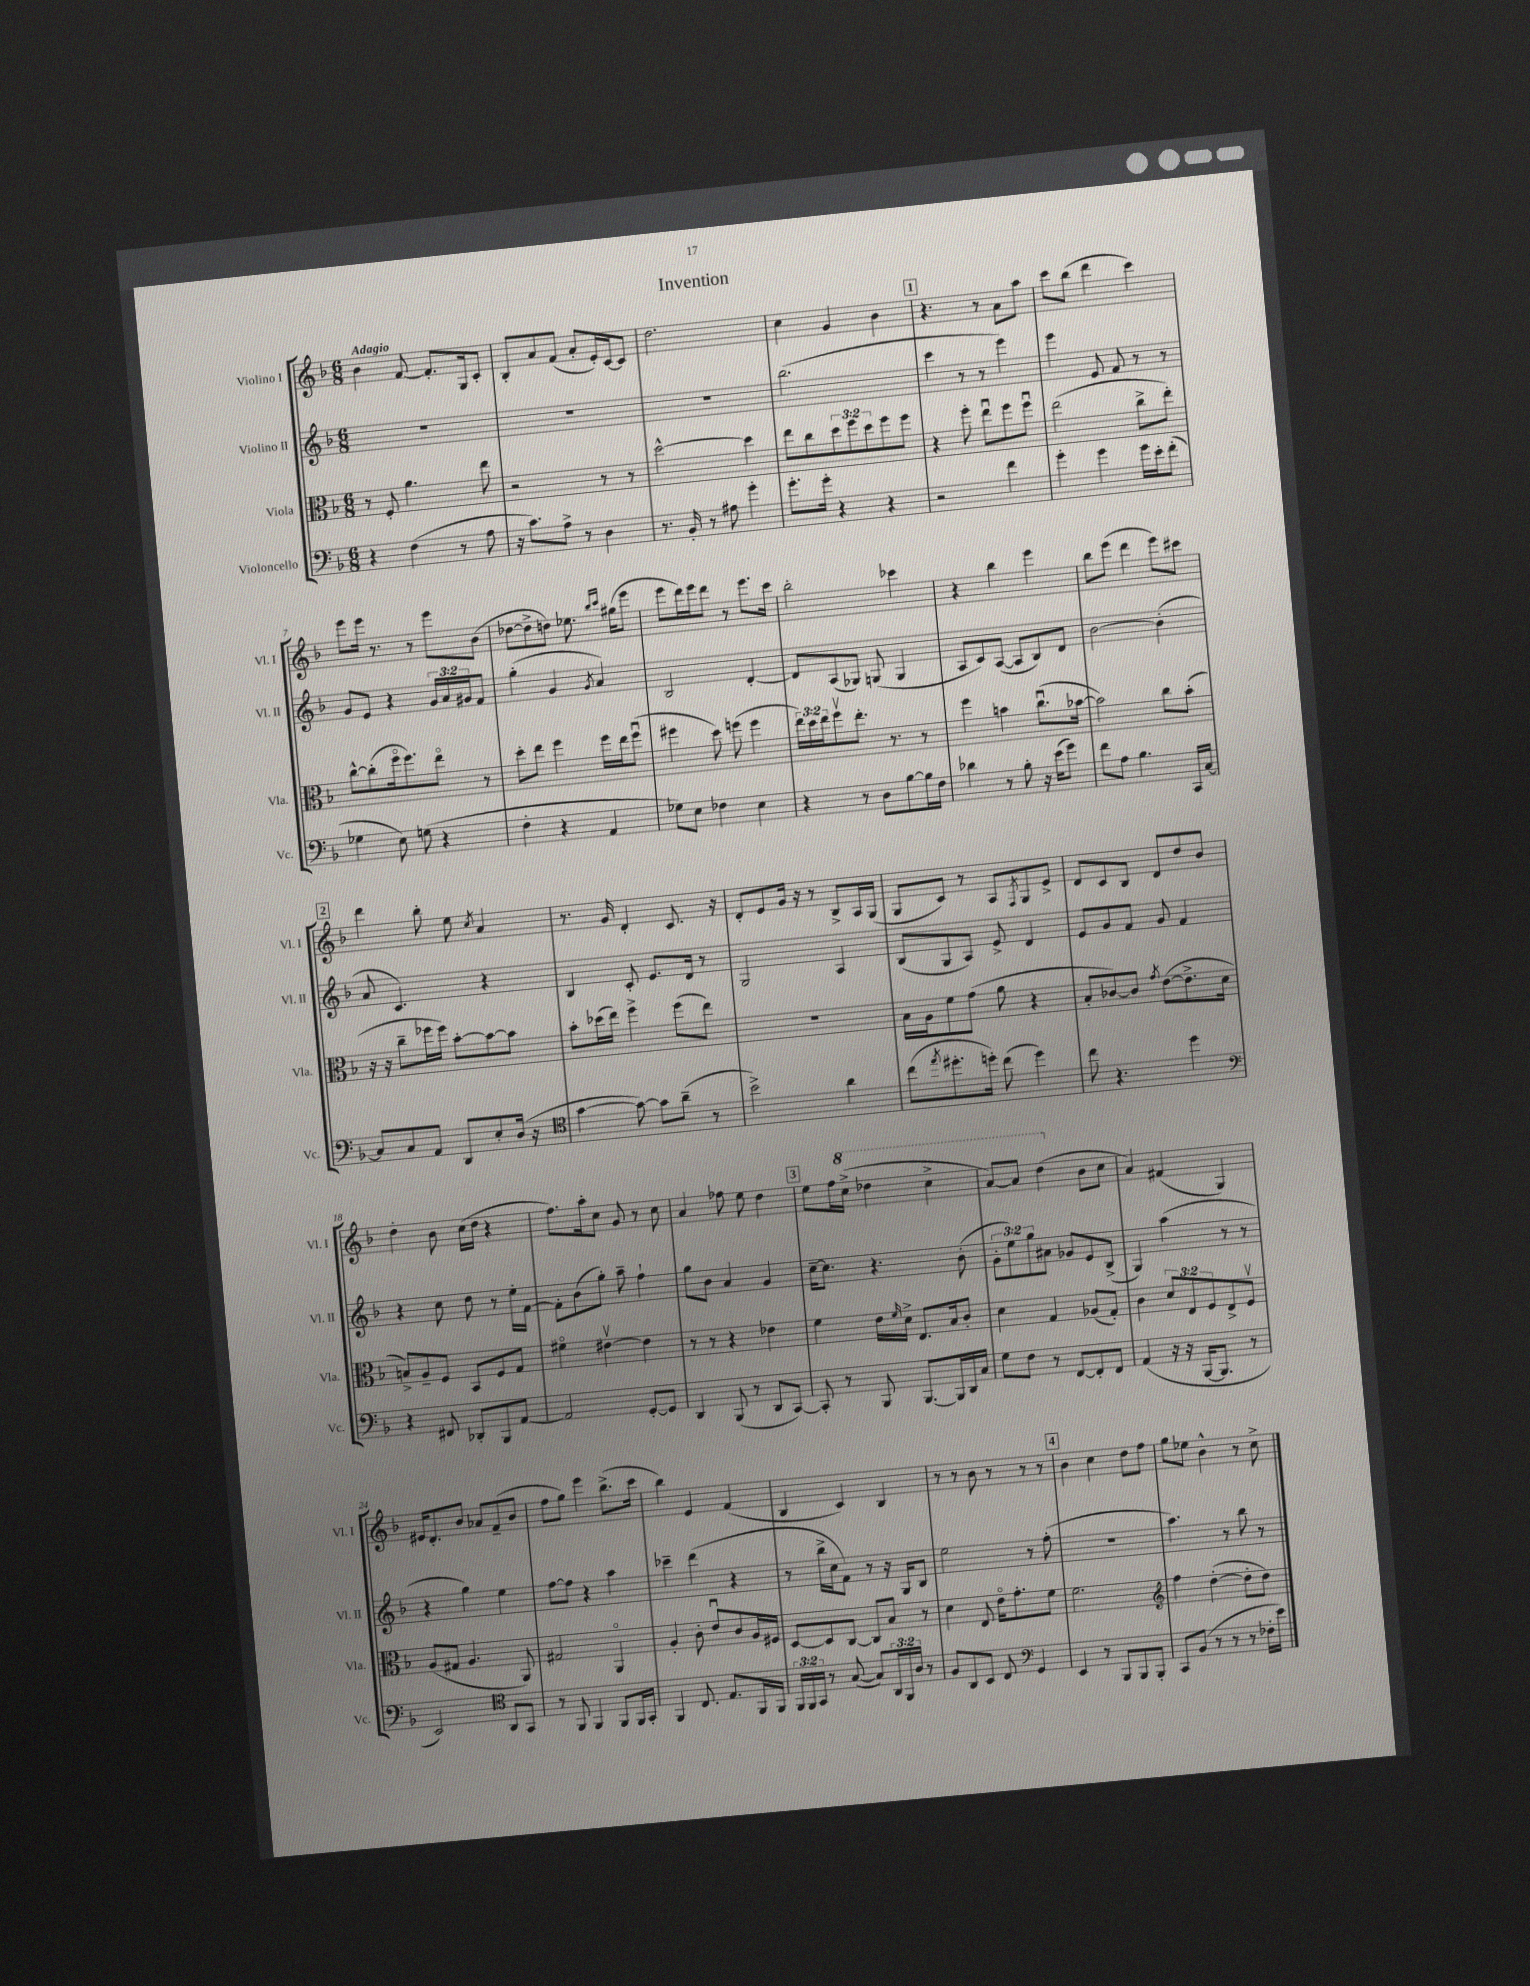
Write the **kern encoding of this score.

**kern	**kern	**kern	**kern
*staff4	*staff3	*staff2	*staff1
*clefF4	*clefC3	*clefG2	*clefG2
*k[b-]	*k[b-]	*k[b-]	*k[b-]
*M6/8	*M6/8	*M6/8	*M6/8
4r	8r	2.r	4b-\
.	8F'/	.	.
(4F\	4.a\	.	[8f/
.	.	.	8.f'/]L
8r	.	.	.
.	.	.	16G/k
8A\	8ee\	.	8c'/J
=	=	=	=
16r	2r	2.r	8B-'/L
8.c\L)	.	.	.
.	.	.	8a/
8A^\J	.	.	(8f/J
8r	.	.	8a'/L
4D\	8r	.	16e'/L)
.	.	.	[16c/J
.	8r	.	8c/]J
=	=	=	=
8.r	[2dd^^\	2.r	2.dd\
16BB-'/	.	.	.
8r	.	.	.
8A#\	.	.	.
4g'\	4dd\]	.	.
=	=	=	=
8.g'\L	8ee\L	(2.bb-\	4cc\
.	8cc\	.	.
16g'\Jk	.	.	.
4r	12dd\	.	4g/
.	12ff\	.	.
.	12dd\	.	.
4r	8ff\	.	4b-\
.	8ff\J	.	.
=	=	=	=
2r	4r	4ccc\	4.r
.	8ff'\	8r	.
.	8eeu\L	8r	8r
4f\	8ff\	4eee\)	8a\L
.	8ffu\J	.	8aa\J
=	=	=	=
4g'\	(2ee\	4eee\	8ccc\L
.	.	.	(8bb-\J
4g\	.	8e/	4ddd\
.	.	8f/	.
16g\LL	8cc^\L	8r	4ccc\)
16e'\J	.	.	.
(8f'\J	8ee'\J)	8r	.
=	=	=	=
4G-\	[8cc^^\L	8g/L	8eee\L
.	(8cc'\]	8e/J	16eee\Jk
.	.	.	8.r
8E\)	16ffo\k	4r	.
.	8.ff\)	.	.
(8G\	.	.	8r
4r	8eeo\J	24g/LL	8eee\L
.	.	24a/	.
.	.	24g#/J	.
.	8r	8f/J	(8b-\J
=	=	=	=
4F'\	8dd'\L	(4gg'\	[8dd-\L
.	8ee\J	.	8dd-^\]
4r	4ff\	4g/	8dd\J)
.	.	.	8.ee-\
.	.	8qg/	.
4AA/	16ff\LL	4a/)	.
.	.	.	16qqbb-/LL
.	.	.	16qqccc/JJ
.	16ee\J	.	(16gg#\LK
.	(8ffu\J	.	8eee\J
=	=	=	=
8G-\L)	4ff#\	2B-/	8eee\L
8E\J	.	.	16ddd\L)
.	.	.	16eee\J
4F-\	8dd\)	.	8ddd\J
.	(8ff\	.	8r
4E\	4ff\	[4d'/	8.eee\L
.	.	.	16ccc\Jk
=	=	=	=
4r	24ee\LL)	8d/]L	2bb-'\
.	24dd\	.	.
.	24ee\J	.	.
.	8ffv\	(8A/	.
8r	8.ee'\J	8G-/J)	.
8D\L	.	(8G/	.
.	8.r	.	.
[8B-\	.	4G/	4ccc-\
16B-\]L	8r	.	.
16F\JJ	.	.	.
=	=	=	=
4d-\	4ff\	8A/L	4r
.	.	8c/)	.
8r	4b\	([8A/J	4bb-\
8B-'\	.	8A/]L	.
16r	(8.ccu\L	8B-/)	4eee\
(16e\LK	.	.	.
8g\J)	.	8d/J	.
.	[16b-\Jk	.	.
=	=	=	=
8f\L	2b-\])	[2b-\	8bb-\L
8A\J	.	.	(8eee\J
4.B-\	.	.	4ddd\
.	8cc\L	(4b-'\]	8eee\L)
16CC/LL	(8b-'\J	.	8ccc#\J
[16C/JJ	.	.	.
=	=	=	=
8C/]L	16r	8a/	4ddd\
.	16r	.	.
8C/	8cc~\L	4.c/)	.
8AA/J	16ff-\L	.	8bb-'\
.	16ff-\JJ)	.	.
8DD/L	[8b-'\L	.	8ee\
.	.	.	8qcc/
8E'/	8b-\_	4r	4a/
(16D/Jk	8b-\]J	.	.
16r	.	.	.
=	=	=	=
*clefC4	*	*	*
[4g\	8b-'\L	4B-/	8.r
.	(16dd-\L	.	.
.	16ee\JJ)	.	16g/
8g\_)	4ff^\	8c'/	4d'/
8g\]L	.	8.e/L	.
(8a~\J	(8ff\L	.	8.c/
.	.	16d/Jk	.
8r	8ee\J)	8r	.
.	.	.	16r
=	=	=	=
2b-^\)	2.r	2G/	8d'/L
.	.	.	8e/
.	.	.	16g/Jk
.	.	.	16r
.	.	.	8r
4a\	.	4A/	8B-^/L
.	.	.	16A/L
.	.	.	(16G/JJ
=	=	=	=
(8cc\L	16B-\LL	(8B-/L	8G/L
.	16A\J	.	.
8qee/	.	.	.
8.dd#'\	8f\	8G/	8c/J)
.	(8g\J	8A/J)	8r
16dd'\Jk)	.	.	.
(8cc\	8a\	8e^/	8A/L
.	.	.	8qF/
4dd\)	4r	4d/	8G/
.	.	.	8e^/J
=	=	=	=
8cc\	8B-'/L	8e/L	8d/L
4.r	[8c-/)	8g/	8c/
.	8c-/]J	8f/J	8B-/J
.	8qg/	.	.
.	([8e\L	8g/	8d/L
4dd\	8.e^\]	4f/	8dd/
.	.	.	8b-/J
.	16d\Jk	.	.
=	=	=	=
*clefF4	*	*	*
4r	8B^/L)	4r	4dd'\
.	8A~/	.	.
8FF#/	8F/J	8cc\	8b-\
8DD-'/L	8BB-/L	8dd\	(16cc\LL
.	.	.	16dd\JJ
8BBB-/	8F/	8r	4r
[8AA/J	8G/J	16ee'\LL	.
.	.	[16f\JJ	.
=	=	=	=
2AA/]	4f#o\	8f'\]L	8.ff\L)
.	.	(8b-\	.
.	.	.	16aa'\k
.	[4e#v\	8gg'\J)	8cc\J
.	.	8aa~\	8g/
[8GG'/L	4e#\]	4ff`\	8r
8GG/]J	.	.	8cc\
=	=	=	=
4DD/	8r	8gg\L	4a/
.	8r	8b-\J	.
(8BBB-/	4r	4a/	8ff-\
8r	.	.	8ee\
8DD/L	4e-\	4g/	4dd\
[8CC/J)	.	.	.
=	=	=	=
8CC'/]	4f\	[16cc~\LK	8ee\L
.	.	8.cc\]J	.
8r	.	.	16ff\L
.	.	.	(16ccc^\JJ
8BBB-/	16e\LL	4.r	4ddd-\
.	16qqf/	.	.
.	16d^\JJ	.	.
[8.BBB-/L	8.E/L	.	.
.	.	.	4ccc^\
16BBB-/]L	16B-/k	.	.
16DD/	8c'/J	(8b-'\	.
16C/JJ	.	.	.
=	=	=	=
8G\L	4d\	12g'\L	[8aa/L)
.	.	12ee\)	.
8F\J	.	.	8aa/]J
.	.	12gg\	.
8r	4G/	8a#\J	(4ddd\
[8FF/L	.	8g-/L	.
8FF'/]	(8A-/L	8e/	8b-\L
8FF/J	8G'/J)	(8B-^/J	8cc\J
=	=	=	=
(4AA/	4c\	4G/)	4a/)
16r	12d/L	(4aa\	(4f#/
16r	.	.	.
.	12E/	.	.
[16BBB-/LK	.	.	.
.	12F/	.	.
8.BBB-/]J	.	.	.
.	8E^/	8r	4G/)
8r	8Fv/J	8r	.
=	=	=	=
2EE/)	(8A/L	4r	16e#/LK
.	.	.	8.d'/
.	8G#/J	.	.
.	4.A/	4gg\)	8b-/J
.	.	.	8a-/L
*clefC4	*	*	*
8AA/L	.	4ee\	(8f~/
8GG/J	8AA/)	.	8b-/J
=	=	=	=
8r	2G#/	[8ff\L	8ff\L
8FF/	.	8ff\]J	8gg\J)
4FF/	.	4r	4eee\
8FF/L	4AAo/	4aa\	(8.bb-^\L
16FF/L	.	.	.
16GG'/JJ	.	.	16ccc\Jk
=	=	=	=
4FF/	4A'/	4ccc-~\	4bb-\)
8.C/	8c'\	(4ddd\	4e/
.	8eu/L	.	.
8.E/L	.	.	.
.	8c/	4r	(4f/
16FF/L	16A/L	.	.
16FF/JJ	16F#/JJ	.	.
=	=	=	=
24FF/LL	[8D/L	8r	4B-/
24FF/	.	.	.
24GG/JJ	.	.	.
8r	8D/]	16bb-^\LL	.
.	.	16cc\J	.
([8G/	[8C/J	8f\J)	4c/)
8G/]L)	8C/]L	8r	.
24AA/L	8B-/J	16r	4B-/
24FF/	.	.	.
.	.	16G/LK	.
24A/JJ	.	.	.
8r	8r	8B-/J	.
=	=	=	=
8F/L	4d\	2ee\	8r
8AA/	.	.	8r
8BB-/J	8E/	.	8b-\
8C/	16eo\LK	.	8r
.	8.g'\	.	.
*clefF4	*	*	*
4GG/	.	8r	8r
.	8f\J	(8ff'\	8r
=	=	=	=
4EE/	2.f\	2.r	4b-\
8r	.	.	4cc\
8BBB-/L	.	.	.
8BBB-/	.	.	8dd\L
8BBB-'/J	.	.	8ff\J
=	=	=	=
*	*clefG2	*	*
8CC/L	4ff\	4.aa\)	8gg\L
(8BB-/J	.	.	8ee-\J
8r	([4dd'\	.	4b-^^\
8r	.	8r	.
8r	8dd'\]L	8bb-\	8r
16F-'\LL	8dd\J)	8r	8cc^\
16e\JJ)	.	.	.
==	==	==	==
*-	*-	*-	*-
